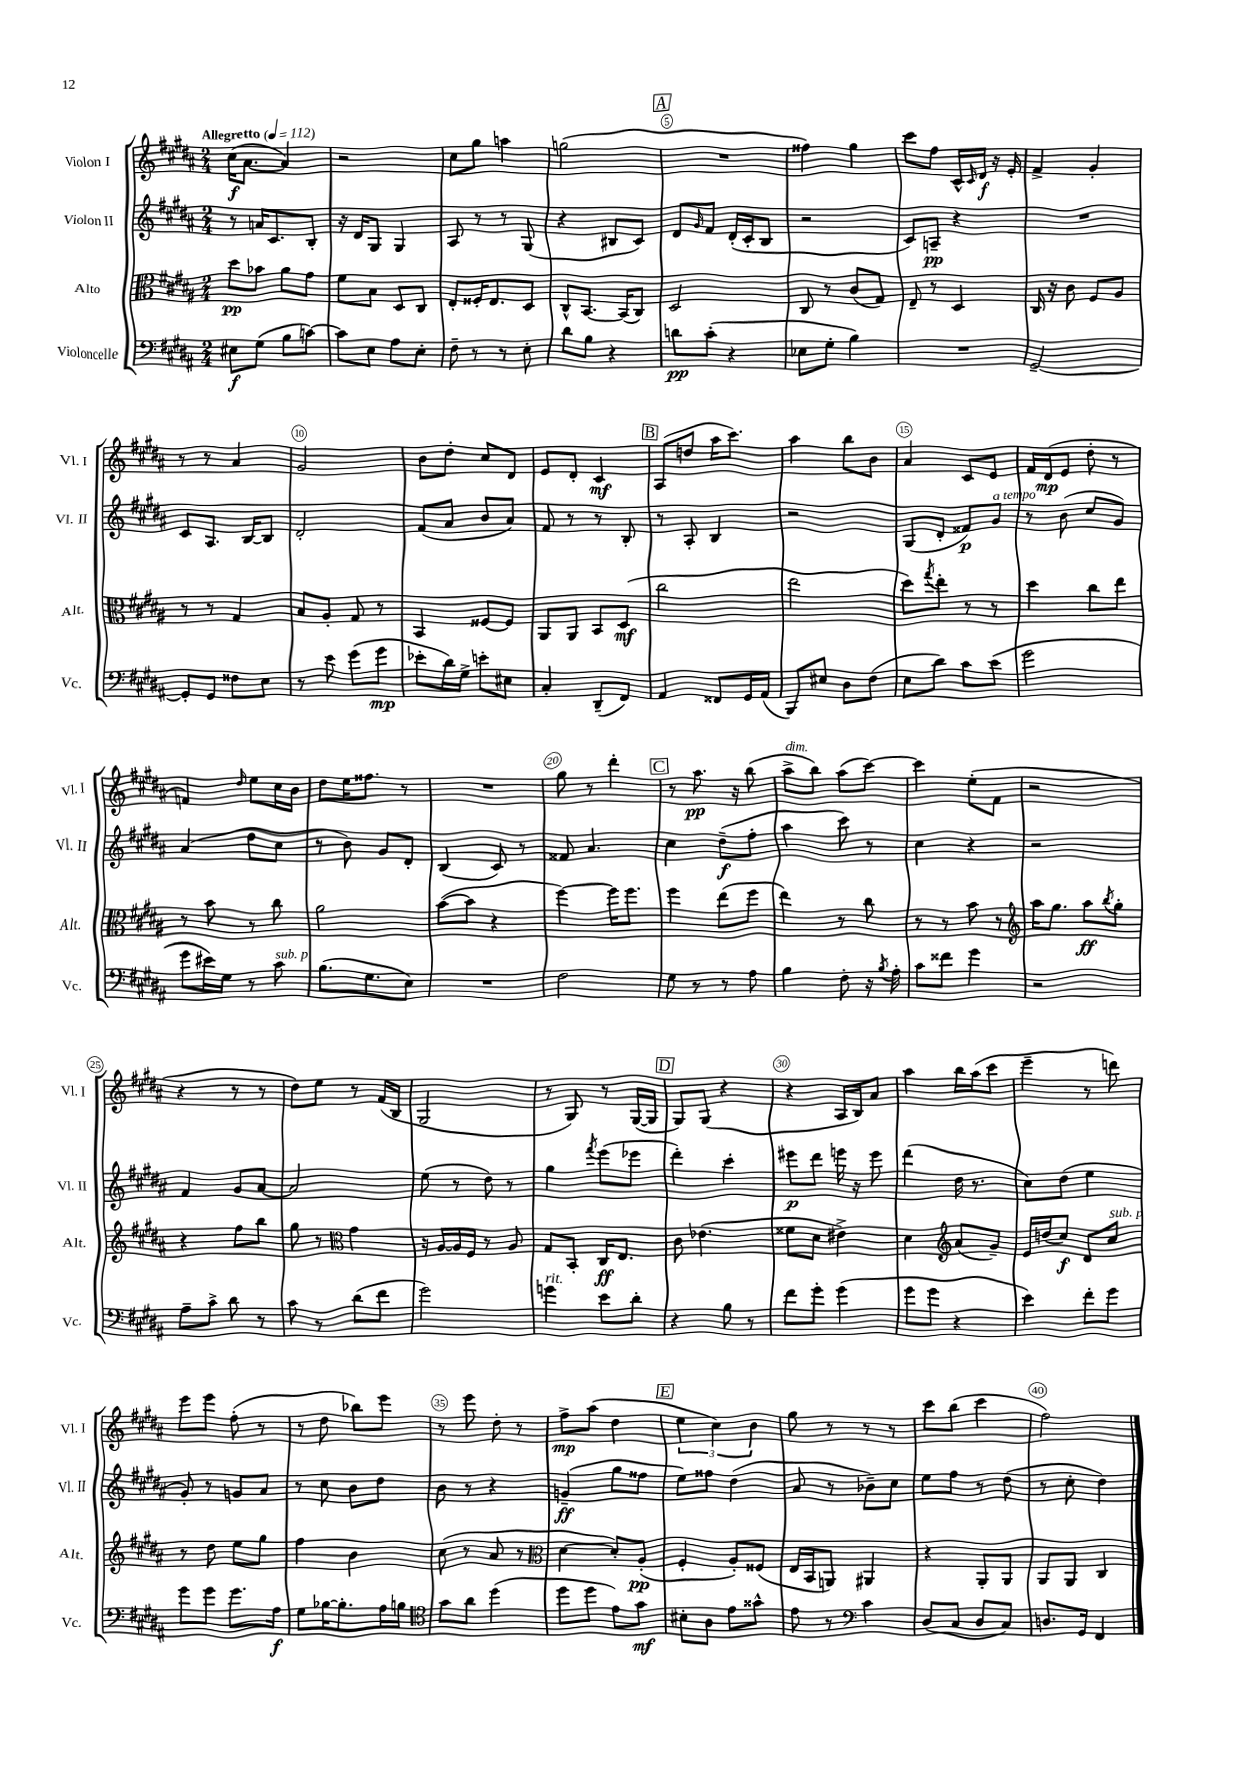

**kern	**dynam	**kern	**dynam	**kern	**dynam	**kern	**dynam
*part4	*part4	*part3	*part3	*part2	*part2	*part1	*part1
*staff4	*staff4	*staff3	*staff3	*staff2	*staff2	*staff1	*staff1
*I"Violoncelle	*	*I"Alto	*	*I"Violon II	*	*I"Violon I	*
*I'Vc.	*	*I'Alt.	*	*I'Vl. II	*	*I'Vl. I	*
*clefF4	*	*clefC3	*	*clefG2	*	*clefG2	*
*k[f#c#g#d#a#]	*	*k[f#c#g#d#a#]	*	*k[f#c#g#d#a#]	*	*k[f#c#g#d#a#]	*
*M2/4	*	*M2/4	*	*M2/4	*	*M2/4	*
*MM112	*	*MM112	*	*MM112	*	*MM112	*
=1	=1	=1	=1	=1	=1	=1	=1
!	!	!	!	!	!	!LO:TX:a:B:t=Allegretto	!
8E#X\L	f	8dd#\L	pp	8r	.	(16cc#\KL	f
.	.	.	.	.	.	[8.a#\J	.
(8G#\J	.	8b-X\J	.	16an/KL	.	.	.
.	.	.	.	8.c#/	.	.	.
8B\L	.	8a#\L	.	.	.	4a#/])	.
[8cn\J)	.	8g#\J	.	8B'/J	.	.	.
=2	=2	=2	=2	=2	=2	=2	=2
8c\L]	.	8f#\L	.	16r	.	2r	.
.	.	.	.	16d#/KL	.	.	.
8E\J	.	8B\J	.	8G#/J	.	.	.
8A#\L	.	8D#/L	.	4G#/	.	.	.
8E'\J	.	8C#/J	.	.	.	.	.
=3	=3	=3	=3	=3	=3	=3	=3
8F#~\	.	8E'/L	.	8A#/	.	8cc#\L	.
8r	.	16F##X'/K	.	8r	.	8gg#\J	.
.	.	8.E/	.	.	.	.	.
8r	.	.	.	8r	.	4aan\	.
8E'\	.	8D#/J	.	(8G#/	.	.	.
=4	=4	=4	=4	=4	=4	=4	=4
8d#\L	.	8C#^^/L	.	4r	.	(2ggn\	.
8B\J	.	[8.BB/J	.	.	.	.	.
4r	.	.	.	8B#X/L	.	.	.
.	.	(16BB/KL]	.	.	.	.	.
.	.	8C#/J)	.	8c#/J)	.	.	.
!!LO:REH:place=s1:t=A
=5	=5	=5	=5	=5	=5	=5	=5
8dn\L	pp	2D#/	.	8d#/L	.	2r	.
.	.	.	.	16qqg#/	.	.	.
(8c#'\J	.	.	.	8f#/J	.	.	.
4r	.	.	.	(16d#'/LL	.	.	.
.	.	.	.	16c#'/J	.	.	.
.	.	.	.	8B/J	.	.	.
=6	=6	=6	=6	=6	=6	=6	=6
8E-X\L	.	8C#/	.	2r	.	4ff##X\)	.
8G#'\J	.	8r	.	.	.	.	.
4B\)	.	(8c#/L	.	.	.	4gg#\	.
.	.	8G#/J)	.	.	.	.	.
=7	=7	=7	=7	=7	=7	=7	=7
2r	.	8E~/	.	8c#/L)	.	8ccc#\L	.
.	.	8r	.	8An~/J	pp	8ff#\J	.
.	.	4D#/	.	4r	.	16c#^^/LL	.
.	.	.	.	.	.	16qqc#/	.
.	.	.	.	.	.	16d#/JJ	f
.	.	.	.	.	.	16r	.
.	.	.	.	.	.	16e'/	.
=8	=8	=8	=8	=8	=8	=8	=8
[2GG#~/	.	16C#/	.	2r	.	4f#^/	.
.	.	16r	.	.	.	.	.
.	.	8c#\	.	.	.	.	.
.	.	8F#/L	.	.	.	4g#'/	.
.	.	8A#/J	.	.	.	.	.
!!LO:LB:g=z
=9	=9	=9	=9	=9	=9	=9	=9
8GG#'/L]	.	8r	.	8c#/L	.	8r	.
8GG#/J	.	8r	.	8.A#/J	.	8r	.
8F##X\L	.	4G#/	.	.	.	4a#/	.
.	.	.	.	[16B/KL	.	.	.
8E\J	.	.	.	8B/J]	.	.	.
=10	=10	=10	=10	=10	=10	=10	=10
8r	.	8B/L	.	2d#'/	.	2g#/	.
8e\	.	8A#'/J	.	.	.	.	.
(8g#\L	.	8G#/	.	.	.	.	.
8g#\J	mp	8r	.	.	.	.	.
=11	=11	=11	=11	=11	=11	=11	=11
8e-X'\L	.	4BB/	.	(8f#/L	.	8b\L	.
16d#\L)	.	.	.	8a#/J	.	8dd#'\J	.
16G#^\JJ	.	.	.	.	.	.	.
8en'\L	.	[8F##X/L	.	8b/L	.	8cc#/L	.
8E#X\J	.	8F##/J]	.	8a#/J)	.	8d#/J	.
=12	=12	=12	=12	=12	=12	=12	=12
4C#'/	.	8AA#/L	.	8f#/	.	8e/L	.
.	.	8AA#/J	.	8r	.	8d#'/J	.
(8DD#~/L	.	8BB/L	.	8r	.	4c#/	mf
8FF#/J)	.	(8D#/J	mf	8B'/	.	.	.
!!LO:REH:place=s1:t=B
=13	=13	=13	=13	=13	=13	=13	=13
4AA#/	.	2cc#\	.	8r	.	(8A#/L	.
.	.	.	.	8A#'/	.	8ddn/J	.
8FF##X/L	.	.	.	4B/	.	16aa#\KL	.
.	.	.	.	.	.	8.ccc#\J)	.
16GG#/L	.	.	.	.	.	.	.
(16AA#/JJ	.	.	.	.	.	.	.
=14	=14	=14	=14	=14	=14	=14	=14
8BBB/L)	.	2ee\	.	2r	.	4aa#\	.
8E#X/J	.	.	.	.	.	.	.
8D#\L	.	.	.	.	.	8bb\L	.
(8F#\J	.	.	.	.	.	8b\J	.
=15	=15	=15	=15	=15	=15	=15	=15
8E\L	.	8dd#\L)	.	(8G#/L	.	4a#/	.
.	.	8qgg#/	.	.	.	.	.
8d#\J)	.	8ee'\J	.	8d#'/J	.	.	.
8c#\L	.	8r	.	8f##X/L)	p	8c#/L	.
!	!	!	!	!LO:TX:a:i:t=a tempo	!	!	!
(8e\J	.	8r	.	8g#/J	.	8e/J	.
=16	=16	=16	=16	=16	=16	=16	=16
2g#\	.	4dd#\	.	8r	.	16f#/LL	.
.	.	.	.	.	.	(16d#/J	mp
.	.	.	.	(8b\	.	8e/J	.
.	.	8cc#\L	.	8cc#/L	.	8dd#'\	.
.	.	8ee\J	.	8g#/J)	.	8r	.
!!LO:LB:g=z
=17	=17	=17	=17	=17	=17	=17	=17
8g#\L	.	8r	.	(4a#/	.	4fn/)	.
16e#X\L)	.	8b\	.	.	.	.	.
16G#\JJ	.	.	.	.	.	.	.
.	.	.	.	.	.	16qqdd#/	.
8r	.	8r	.	8dd#\L	.	8ee\L	.
!LO:TX:a:i:t=sub. p	!	!	!	!	!	!	!
8c#\	.	8cc#\	.	8cc#\J	.	16cc#\L	.
.	.	.	.	.	.	16b\JJ	.
=18	=18	=18	=18	=18	=18	=18	=18
(8.B\L	.	2a#\	.	8r	.	8dd#\L	.
.	.	.	.	8b\)	.	16ee\K	.
8.G#\	.	.	.	.	.	8.ff##X\J	.
.	.	.	.	8g#/L	.	.	.
8E\J)	.	.	.	8d#'/J	.	8r	.
=19	=19	=19	=19	=19	=19	=19	=19
2r	.	([8b\L	.	(4B/	.	2r	.
.	.	8b\J]	.	.	.	.	.
.	.	4r	.	8c#/)	.	.	.
.	.	.	.	8r	.	.	.
=20	=20	=20	=20	=20	=20	=20	=20
2F#\	.	[4ff#\)	.	8f##X/	.	8gg#\	.
.	.	.	.	4.a#/	.	8r	.
.	.	16ff#\KL]	.	.	.	4ddd#'\	.
.	.	8.ff#\J	.	.	.	.	.
!!LO:REH:place=s1:t=C
=21	=21	=21	=21	=21	=21	=21	=21
8G#\	.	4ff#\	.	4cc#\	.	8r	.
8r	.	.	.	.	.	8.aa#\	pp
8r	.	(8ee\L	.	(8dd#~\L	f	.	.
.	.	.	.	.	.	16r	.
8A#\	.	8ff#\J	.	8ff#'\J	.	(8bb\	.
=22	=22	=22	=22	=22	=22	=22	=22
!	!	!	!	!	!	!LO:TX:a:i:t=dim.	!
4B\	.	4ee\)	.	4aa#\	.	8aa#^\L	.
.	.	.	.	.	.	8bb\J)	.
8F#'\	.	8r	.	8ccc#\)	.	(8aa#\L	.
16r	.	8cc#\	.	8r	.	[8ccc#\J)	.
8qB/	.	.	.	.	.	.	.
16A#'\	.	.	.	.	.	.	.
=23	=23	=23	=23	=23	=23	=23	=23
8c#\L	.	8r	.	4cc#\	.	4ccc#\]	.
8f##X\J	.	8r	.	.	.	.	.
4g#\	.	8b\	.	4r	.	(8ee'\L	.
.	.	8r	.	.	.	8f#\J	.
=24	=24	=24	=24	=24	=24	=24	=24
*	*	*clefG2	*	*	*	*	*
2r	.	16aa#\KL	.	2r	.	2r	.
.	.	8.gg#\J	.	.	.	.	.
.	.	8aa#\L	ff	.	.	.	.
.	.	8qbb/	.	.	.	.	.
.	.	8gg#'\J	.	.	.	.	.
!!LO:LB:g=z
=25	=25	=25	=25	=25	=25	=25	=25
8A#~\L	.	4r	.	4f#/	.	4r	.
8c#^\J	.	.	.	.	.	.	.
8d#\	.	8ff#\L	.	8g#/L	.	8r	.
8r	.	8bb\J	.	[8a#/J	.	8r	.
=26	=26	=26	=26	=26	=26	=26	=26
8c#\	.	8gg#\	.	2a#/]	.	8dd#\L)	.
8r	.	8r	.	.	.	8ee\J	.
*	*	*clefC3	*	*	*	*	*
(8d#\L	.	4g#\	.	.	.	8r	.
8f#\J	.	.	.	.	.	(16f#/LL	.
.	.	.	.	.	.	16B/JJ	.
=27	=27	=27	=27	=27	=27	=27	=27
2g#\)	.	16r	.	(8ee\	.	2G#/	.
.	.	[16A#/LL	.	.	.	.	.
.	.	16A#/]	.	8r	.	.	.
.	.	16F#/JJ	.	.	.	.	.
.	.	8r	.	8dd#\)	.	.	.
.	.	8A#/	.	8r	.	.	.
=28	=28	=28	=28	=28	=28	=28	=28
!LO:TX:a:i:t=rit.	!	!	!	!	!	!	!
4gn\	.	8G#/L	.	4gg#\	.	8r	.
.	.	8BB'/J	.	.	.	8G#/)	.
.	.	.	.	8qfff#/	.	.	.
8e\L	.	16C#/KL	ff	(8eee\L	.	8r	.
.	.	8.E/J	.	.	.	.	.
8d#'\J	.	.	.	8eee-X\J	.	([16G#/LL	.
.	.	.	.	.	.	16G#/JJ]	.
!!LO:REH:place=s1:t=D
=29	=29	=29	=29	=29	=29	=29	=29
4r	.	8c#\	.	4ddd#'\)	.	8G#/L)	.
.	.	(4.e-X\	.	.	.	(8G#/J	.
8B\	.	.	.	4ccc#'\	.	4r	.
8r	.	.	.	.	.	.	.
=30	=30	=30	=30	=30	=30	=30	=30
8f#\L	.	8f##X\L	.	8eee#X\L	p	4r	.
8g#'\J	.	8d#\J	.	8ddd#\J	.	.	.
(4g#\	.	4e#X^\)	.	16eeen\	.	16A#/LL	.
.	.	.	.	16r	.	16B/J)	.
.	.	.	.	8eee\	.	8a#/J	.
=31	=31	=31	=31	=31	=31	=31	=31
8g#\L	.	4d#\	.	(4ddd#\	.	4aa#\	.
8g#\J	.	.	.	.	.	.	.
*	*	*clefG2	*	*	*	*	*
4r	.	(8a#/L	.	16dd#\	.	16bb\LL	.
.	.	.	.	8.r	.	(16aa#\J	.
.	.	8g#~/J)	.	.	.	8ccc#\J	.
=32	=32	=32	=32	=32	=32	=32	=32
4e\)	.	16e/LL	.	8cc#\L)	.	4eee~\	.
.	.	(16ddn/J	.	.	.	.	.
.	.	8cc#/J)	f	(8dd#\J	.	.	.
8f#'\L	.	8d#/L	.	4ee\	.	8r	.
!	!	!LO:TX:a:i:t=sub. p	!	!	!	!	!
8g#\J	.	8cc#/J	.	.	.	8dddn\)	.
!!LO:LB:g=z
=33	=33	=33	=33	=33	=33	=33	=33
8g#\L	.	8r	.	8g#'/)	.	8eee\L	.
8g#\J	.	8dd#\	.	8r	.	8eee\J	.
8.g#\L	.	8ee\L	.	8gn/L	.	(8ff#'\	.
.	.	8gg#\J	.	8a#/J	.	8r	.
16A#\Jk	f	.	.	.	.	.	.
=34	=34	=34	=34	=34	=34	=34	=34
8G#\L	.	4ff#\	.	8r	.	8r	.
[16B-X\K	.	.	.	8cc#\	.	8dd#\	.
8.B-'\]	.	.	.	.	.	.	.
.	.	4b\	.	8b\L	.	8bb-X\L)	.
16A#\L	.	.	.	8dd#\J	.	8eee\J	.
16Bn\JJ	.	.	.	.	.	.	.
=35	=35	=35	=35	=35	=35	=35	=35
*clefC4	*	*	*	*	*	*	*
8g#\L	.	(8cc#\	.	8b\	.	8r	.
8a#\J	.	8r	.	8r	.	8eee\	.
(4dd#\	.	8a#/	.	4r	.	8dd#'\	.
.	.	8r	.	.	.	8r	.
=36	=36	=36	=36	=36	=36	=36	=36
*	*	*clefC3	*	*	*	*	*
8dd#\L	.	[4d#\	.	(4gn~/	ff	8ff#^\L	mp
8dd#\J	.	.	.	.	.	(8aa#\J	.
8e\L)	.	8d#'/L])	.	8gg#\L	.	4dd#\	.
8g#\J	mf	(8A#'/J	pp	8ff##X\J	.	.	.
!!LO:REH:place=s1:t=E
=37	=37	=37	=37	=37	=37	=37	=37
8B#X'\L	.	4F#'/	.	8ee\L)	.	6ee\	.
8A#\J	.	.	.	8ff##X\J	.	.	.
.	.	.	.	.	.	6cc#\)	.
8e\L	.	8A#'/L)	.	(4dd#\	.	.	.
.	.	.	.	.	.	6b\	.
8g##X^^\J	.	(8F##X/J	.	.	.	.	.
=38	=38	=38	=38	=38	=38	=38	=38
8e\	.	16E/LL	.	8a#/	.	8gg#\	.
.	.	16BB/J	.	.	.	.	.
8r	.	8AAn/J)	.	8r	.	8r	.
*clefF4	*	*	*	*	*	*	*
4c#\	.	4AA#X/	.	8b-X~\L)	.	8r	.
.	.	.	.	8cc#\J	.	8r	.
=39	=39	=39	=39	=39	=39	=39	=39
(8D#/L	.	4r	.	8ee\L	.	8ccc#\L	.
8C#/J	.	.	.	8ff#\J	.	(8bb\J	.
8D#/L	.	8AA#'/L	.	8r	.	4ccc#\	.
8C#/J)	.	8AA#/J	.	(8dd#\	.	.	.
=40	=40	=40	=40	=40	=40	=40	=40
8.Dn/L	.	8AA#/L	.	8r	.	2ff#\)	.
.	.	8AA#/J	.	8cc#'\	.	.	.
16GG#/Jk	.	.	.	.	.	.	.
4FF#/	.	4C#/	.	4dd#\)	.	.	.
==	==	==	==	==	==	==	==
*-	*-	*-	*-	*-	*-	*-	*-
